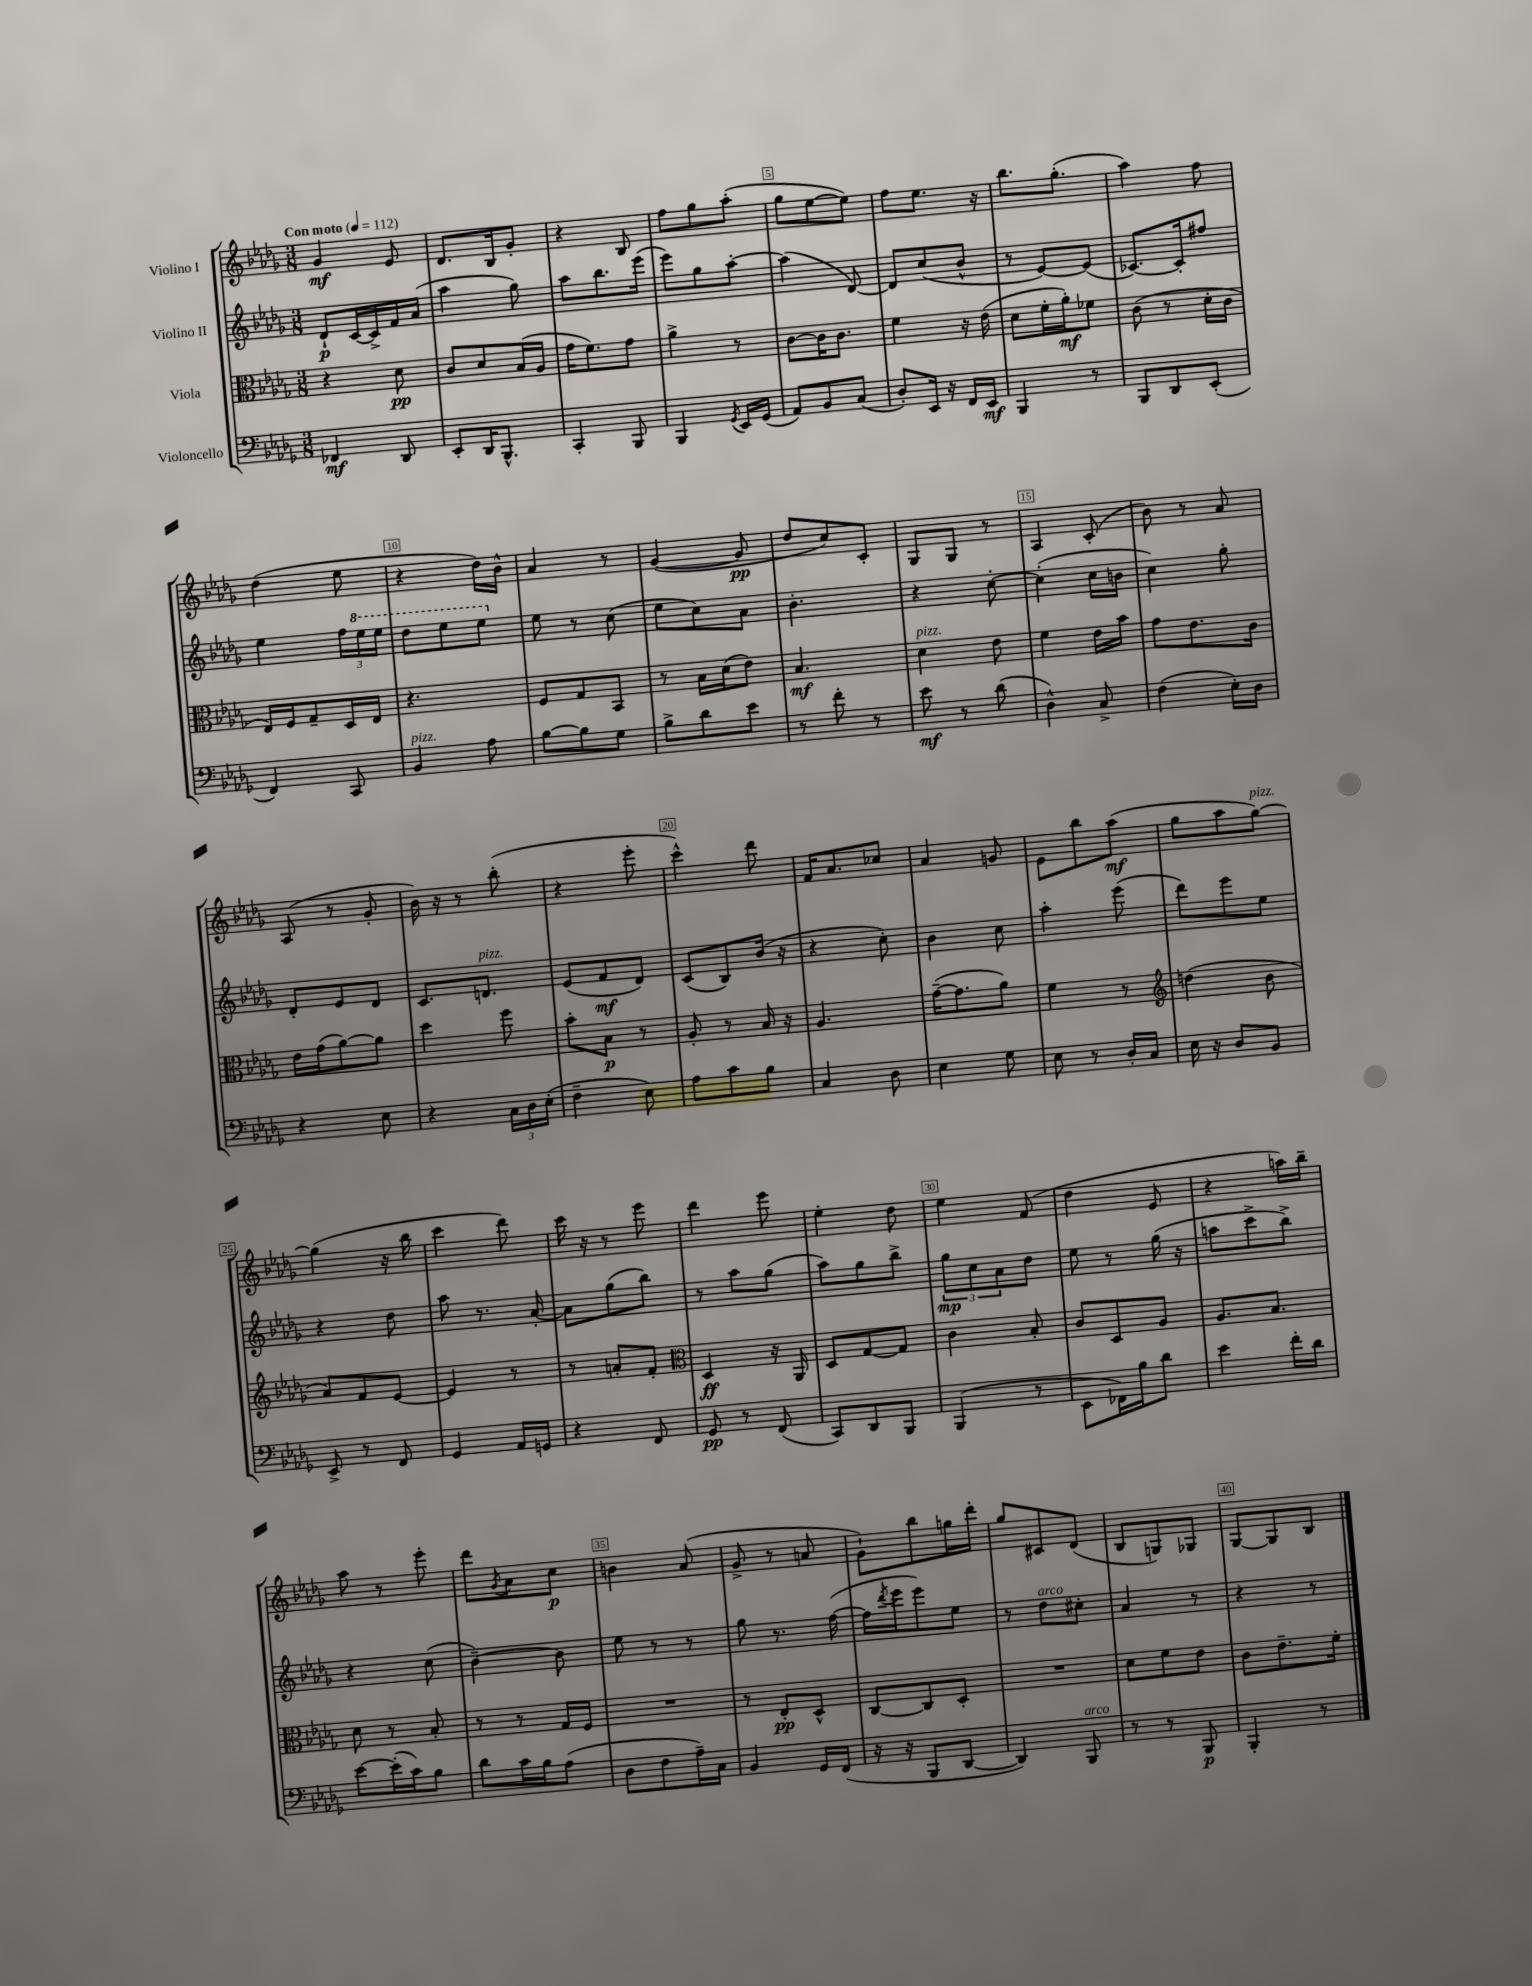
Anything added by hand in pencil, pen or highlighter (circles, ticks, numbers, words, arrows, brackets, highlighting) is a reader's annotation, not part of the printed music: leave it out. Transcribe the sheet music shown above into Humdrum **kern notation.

**kern	**kern	**kern	**kern
*staff4	*staff3	*staff2	*staff1
*clefF4	*clefC3	*clefG2	*clefG2
*k[b-e-a-d-g-]	*k[b-e-a-d-g-]	*k[b-e-a-d-g-]	*k[b-e-a-d-g-]
*M3/8	*M3/8	*M3/8	*M3/8
*MM112	*MM112	*MM112	*MM112
4FF-/	4r	8d-`/L	4g-/
.	.	[16c/L	.
.	.	16c^/]	.
8DD-/	8d-\	16f/	8e-/
.	.	(16a-/JJ	.
=	=	=	=
8EE-'/L	8c/L	4aa-\	8.d-/L
16DD-/K	8d-/	.	.
8.BBB-^^/J	.	.	16B-/k
.	(16B-/L	8gg-\)	8g-'/J
.	16A-/JJ	.	.
=	=	=	=
4CC'/	16g-\LK	8aa-\L	4r
.	8.f\)	.	.
.	.	8.bb-\	.
8BBB-/	8g-\J	.	8B-/
.	.	(16eee-\Jk	.
=	=	=	=
4BBB-/	4a-^\	8eee-\L)	8ff\L
.	.	8gg-\	8gg-\
8qGG-/	.	.	.
16EE-/LL	8r	[8aa-'\J	(8aa-'\J
(16GG-/JJ	.	.	.
=	=	=	=
8AA-/L)	[8c\L	(4aa-\]	8gg-\L
8BB-/	16c\]K	.	[8ee-\
.	8.c\J	.	.
(8C/J	.	[8d-/)	8ee-\]J)
=	=	=	=
8D-'/L)	4f\	8d-/]L	8ff\L
16EE-/Jk	.	(8cc/	8.ee-\J
16r	.	.	.
16FF/LL	16r	8b-^^/J	.
16EE-/JJ	(16e-\	.	16r
=	=	=	=
4BBB-/	8d-\L	8r	8.bb-\L
.	16f'\L	[8e-/L)	.
.	16a-'\J)	.	(8.gg-'\J
8r	8f-\J	(8e-/]J	.
=	=	=	=
8BBB-/L	(8c\	[8.c-/L)	4aa-\)
8DD-/	8r	.	.
.	.	16c-'/]k	.
(8EE-'/J	16d-'\LL	8ff#/J	8ff\
.	16c\JJ	.	.
=	=	=	=
4FF/)	16E-/LL)	4ee-\	(4dd-\
.	16F/J	.	.
.	8G-~/	.	.
8CC/	16D-/L	24ff\LL	8ee-\
.	.	24eee-\	.
.	16E-/JJ	.	.
.	.	24eee-\JJ	.
=	=	=	=
4BB-/	4.r	8ddd-\L	4r
.	.	8eee-\	.
8A-\	.	8eee-\J	16dd-\LL)
.	.	.	16b-^^\JJ
=	=	=	=
[8B-\L	8F/L	8ee-\	4a-/
8B-\]	8G-/	8r	.
8G-\J	8BB-/J	(8cc\	8r
=	=	=	=
8B-^\L	8r	8ee-\L	([4g-/
8d-\	16B-\LL	8cc\)	.
.	(16d-\J	.	.
8e-\J	8e-\J)	8a-\J	8g-/]
=	=	=	=
8r	4.B-/	4.b-'\	8dd-/L
8f'\	.	.	8cc/)
8r	.	.	8c'/J
=	=	=	=
8e-\	4d-\	4r	8G-/L
8r	.	.	8G-/J
(8d-\	8e-\	[8cc'\	8r
=	=	=	=
4D-^^\)	4f\	(4cc'\]	4A-/
8C^/	16e-\LL	16cc\LL	(8c'/
.	16b-\JJ	16b\JJ	.
=	=	=	=
(4F\	8g-\L	4cc\)	8b-\)
.	8.e-\	.	8r
16E-'\LL)	.	8gg-'\	8a-/
16D-\JJ	16c\Jk	.	.
=	=	=	=
4r	16e-\LL	8d-'/L	(8A-/
.	(16g-\J	.	.
.	[8a-\)	8e-/	8r
8E-\	8a-\]J	8d-/J	8g-'/
=	=	=	=
4r	4dd-\	8.c/L	16b-\)
.	.	.	16r
.	.	.	8r
.	.	8.d/J	.
24C\LL	8ff\	.	(8bb-'\
24D-\	.	.	.
(24E-'\JJ	.	.	.
=	=	=	=
4F~\	8b-'\L	(8e-/L	4r
.	8B-\J	8f/	.
8E-\)	8r	8d-/J)	8eee-'\
=	=	=	=
8A-\L	8A-'/	(8c/L	4ccc^^\)
8c\	8r	8B-/)	.
8B-\J	16B-/	(16b-/Jk	8ddd-\
.	16r	16r	.
=	=	=	=
4C/	4.A-/	4r	16f/LK
.	.	.	8.a-/
8D-\	.	8cc'\)	8cc-/J
=	=	=	=
4E-\	([16g-~\LK	4b-\	4a-/
.	8.g-\]	.	.
8G-\	8a-\J)	8cc\	8g/
=	=	=	=
8E-\	4f\	4aa-'\	8e-\L
8r	.	.	8bb-\
16D-'/LL	8r	(8eee-\	(8aa-\J
16C/JJ	.	.	.
=	=	=	=
*	*clefG2	*	*
16E-\	(4dd\	8ddd-\L)	8gg-\L
16r	.	.	.
8D-/L	.	8eee-\	8aa-\
8BB-/J	8b-\	8ee-\J	[8gg-\J)
=	=	=	=
8EE-^/	8a-/L)	4r	(4gg-\]
8r	8f/	.	.
8FF/	[8e-/J	8dd-\	16r
.	.	.	16bb-\
=	=	=	=
4GG-/	4e-/]	8aa-\	4ccc\
.	.	8.r	.
16AA-/LL	8r	.	8ddd-\)
16GG/JJ	.	[16a-'/	.
=	=	=	=
4r	8r	8a-\]L	16ccc\
.	.	.	16r
.	8a'/L	(8gg-\	8r
8FF/	8f'/J	8bb-\J)	8eee-\
=	=	=	=
*	*clefC3	*	*
8GG-/	4D-/	8r	4ddd-\
8r	.	8aa-\L	.
(8FF/	16r	(8gg-\J	8eee-\
.	16AA-/	.	.
=	=	=	=
8CC/L)	8D-/L	8aa-\L)	4ee-'\
8DD-/	[8G-/	8gg-\	.
8BBB-/J	8G-/]J	8bb-^\J	8dd-\
=	=	=	=
(4BBB-/	4c\	12gg-\L	4ee-\
.	.	12cc\	.
.	.	12a-\	.
8r	8B-'/	8dd-\J	(8f/
=	=	=	=
8EE-\L	8c/L	8ee-\	4dd-\
16FF-\L)	8D-/	8r	.
16B-\J	.	.	.
8d-\J	8A-/J	(16gg-\	8e-/
.	.	16r	.
=	=	=	=
4e-\	8.A-/L	8aa\L	4r
.	.	8ccc^\	.
.	8.B-/J	.	.
16f'\LL	.	8bb-^\J)	16aa\LL)
16d-\JJ	.	.	16bb-~\JJ
=	=	=	=
[8e-\L	8d-\	4r	8aa-\
(16e-'\]L	8r	.	8r
16c\J)	.	.	.
8B-\J	8B-'/	(8cc\	8eee-'\
=	=	=	=
8d-\L	8r	[4b-~\)	8ddd-\L
.	.	.	8qg-/
16c\L	8r	.	8a-\
16B-\J	.	.	.
(8A-\J	16G-/LL	8b-\]	8cc\J
.	16F/JJ	.	.
=	=	=	=
8D-\L	4.r	8ee-\	4b\
8F\	.	8r	.
16A-~\L)	.	8r	(8a-/
16C\JJ	.	.	.
=	=	=	=
4BB-/	8r	8gg-\	8g-^/
.	8E-'/L	8.r	8r
16GG-/LL	8D-^^/J	.	8a/
(16FF/JJ	.	([16ff\	.
=	=	=	=
16r	[8C/L	16ff\]LL	8g-`\L)
.	.	8qddd-/	.
16r	.	16eee-\J	.
8BBB-/L	8C/]	8eee-\)	8bb-\
[8DD-/J	8D-'/J	8ee-\J	16gg\L
.	.	.	16ddd-'\JJ
=	=	=	=
4DD-/])	4.r	8r	8gg-/L
.	.	8dd-\L	8c#/
8BBB-/	.	8cc#'\J	(8d-/J
=	=	=	=
8r	8d-\L	4a-/	8B-/L
8r	8f\	.	8G/)
8BBB-/	8e-\J	8r	8G-/J
=	=	=	=
4BBB-'/	8c\L	4r	[8G-/L
.	8.e-~\	.	8G-/]
8r	.	8r	8B-/J
.	16f'\Jk	.	.
==	==	==	==
*-	*-	*-	*-
